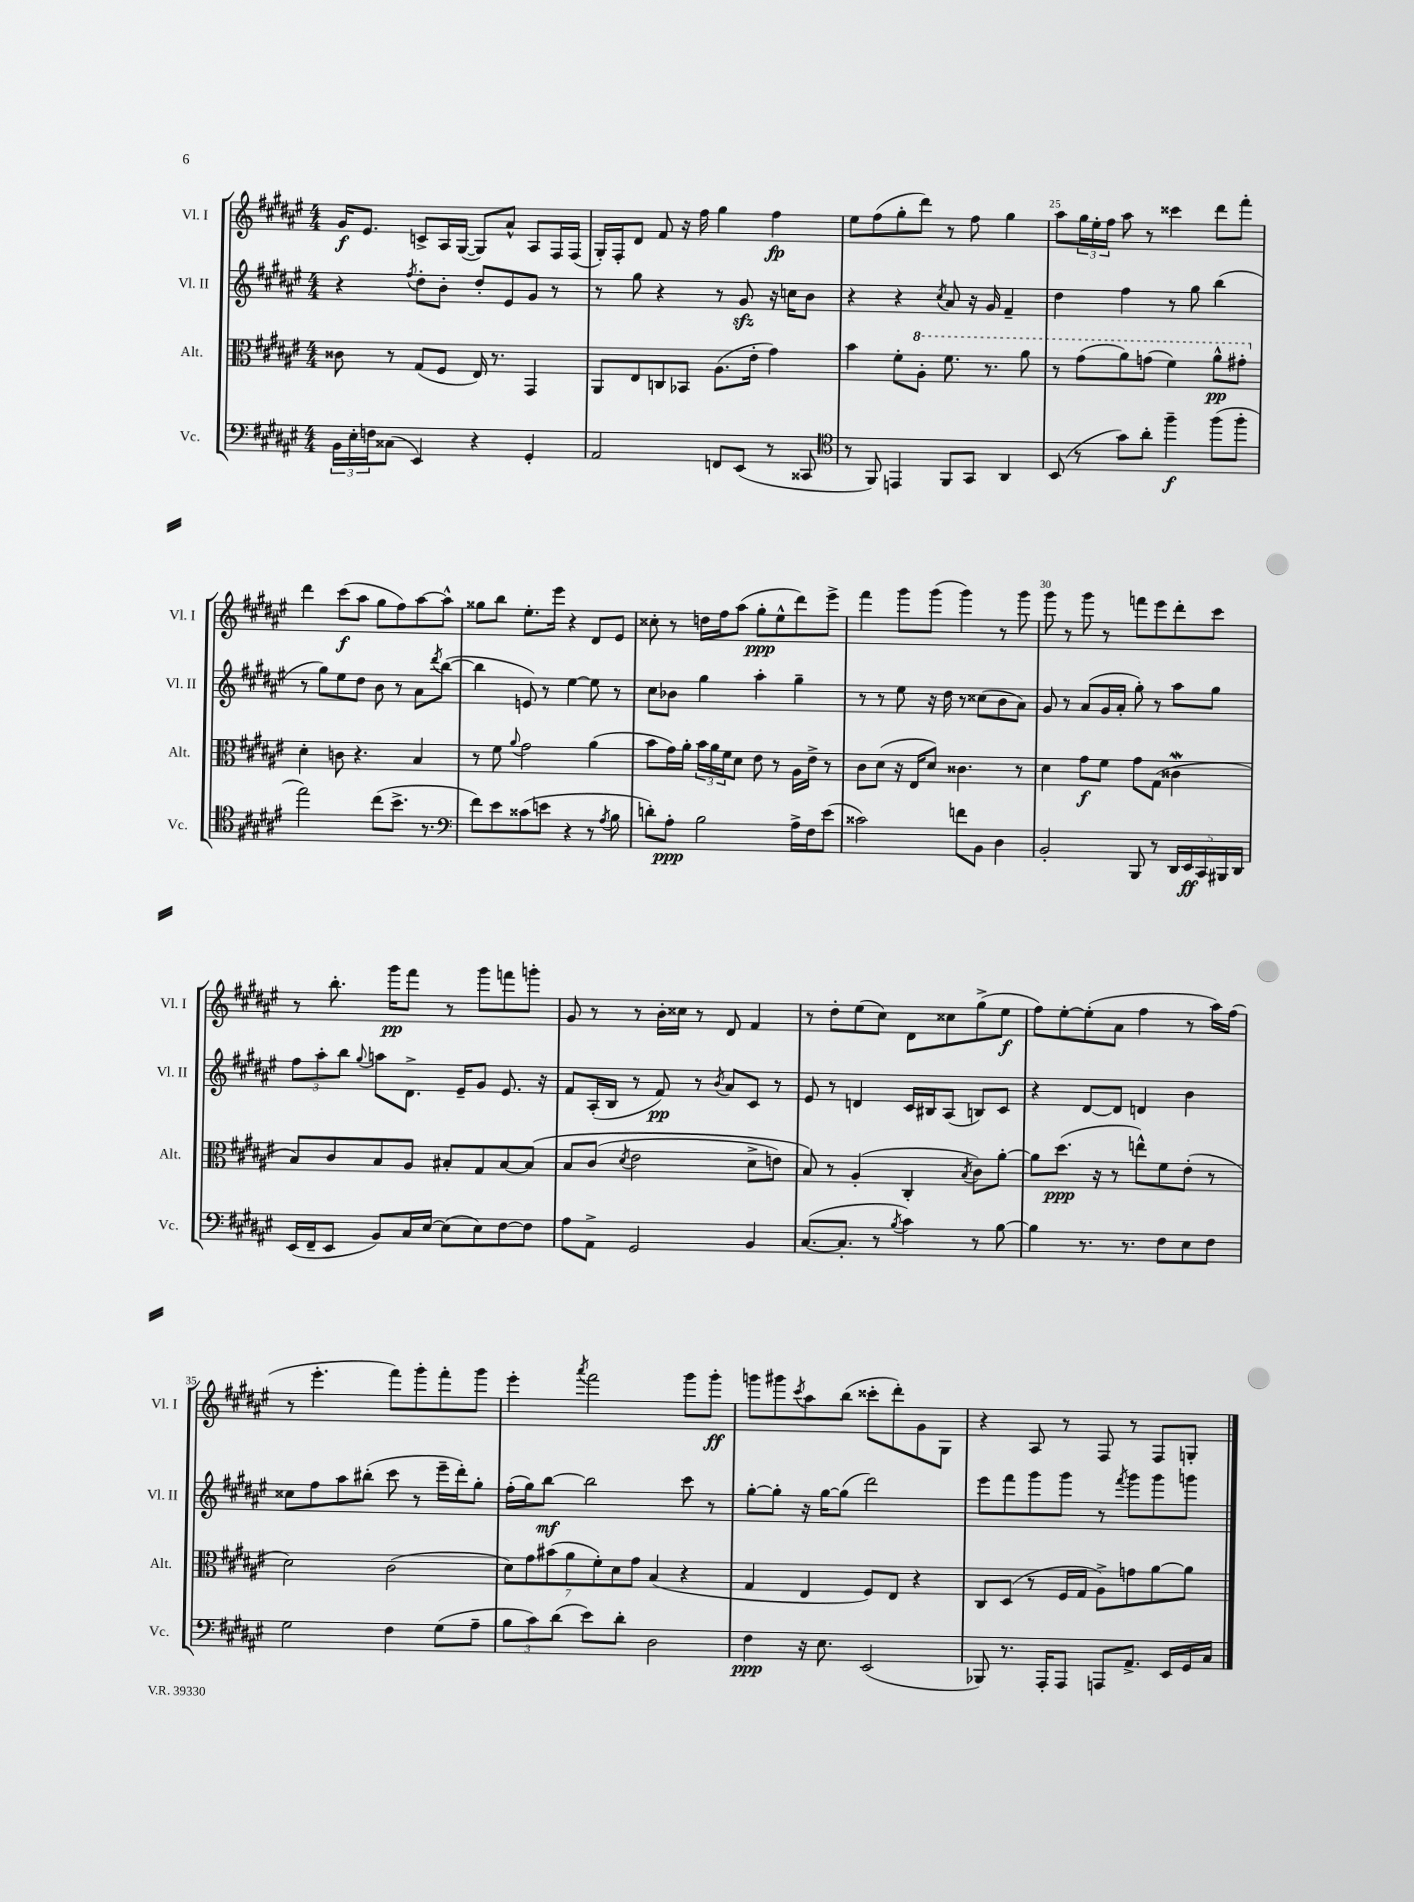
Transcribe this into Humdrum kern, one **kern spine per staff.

**kern	**kern	**kern	**kern
*staff4	*staff3	*staff2	*staff1
*clefF4	*clefC3	*clefG2	*clefG2
*k[f#c#g#d#a#e#]	*k[f#c#g#d#a#e#]	*k[f#c#g#d#a#e#]	*k[f#c#g#d#a#e#]
*M4/4	*M4/4	*M4/4	*M4/4
24BB\LL	8c##\	4r	16g#/LK
24E#'\	.	.	.
.	.	.	8.e#/J
24F\J	.	.	.
(8C##\J	8r	.	.
.	.	8qff#/	.
4EE#/)	(8G#/L	8dd#'\L	8c^/L
.	8F#/J	8b'\J	16A#/L
.	.	.	([16G#/JJ
4r	16E#/)	8dd#'/L	8G#/]L)
.	8.r	.	.
.	.	8e#/	8a#^^/J
4GG#'/	4GG#/	8g#/J	8A#/L
.	.	8r	16F#/L
.	.	.	(16F#/JJ
=	=	=	=
2AA#/	8AA#/L	8r	16G#'/LL)
.	.	.	16F#'/J
.	8E#/	8gg#\	8d#/J
.	8C/	4r	8f#/
.	8BB-/J	.	16r
.	.	.	16ff#\
8FF/L	(8.A#\L	8r	4gg#\
(8EE#/J	.	8g#/	.
.	16e#'\Jk	.	.
8r	4g#\)	16r	4ff#\
.	.	16cc\LK	.
8CC##/	.	8b\J	.
=	=	=	=
*clefC4	*	*	*
8r	4b\	4r	8ee#\L
8FF#/)	.	.	(8ff#\
4EE/	8f#'\L	4r	8gg#'\
.	8a#'\J	.	8ddd#\J)
.	.	8qcc#/	.
8FF#/L	8.ff#\	8a#/	8r
8GG#/J	.	16r	8ff#\
.	8.r	16g#/	.
4AA#/	.	4f#~/	4gg#\
.	8aa#\	.	.
=	=	=	=
(8BB/	8r	4dd#\	8aa#\L
8r	(8gg#\L	.	24gg#\L
.	.	.	24ee#'\
.	.	.	24ff#\JJ
8g#\L)	8aa#\)	4ff#\	8aa#\
8a#'\J	(8gg\J	.	8r
4ff#~\	4ff#\)	8r	4ccc##\
.	.	8gg#\	.
(8ff#\L	8aa#^^\L	(4bb\	8ddd#\L
8ff#'\J	8gg#'\J	.	8fff#'\J
=	=	=	=
2ee#\)	4d#'\	8r	4ddd#\
.	.	8gg#\L)	.
.	8c\	8ee#\	(8ccc#\L
.	4.r	8dd#\J	8aa#\J
(8cc#\L	.	8b\	8gg#\L
8.b^\J	.	8r	8ff#\)
.	4B/	8a#\L	[8aa#\
8.r	.	.	.
.	.	8qddd#/	.
.	.	([8bb\J	8aa#^^\]J
=	=	=	=
*clefF4	*	*	*
8f#\L)	8r	4bb\]	8gg##\L
8e#\	8f#\	.	8bb\J
.	8qqa#/	.	.
(8c##\	2g#\	8e/)	8.ee#'\L
8e\J	.	8r	.
.	.	.	16eee#\Jk
4r	.	[4ee#\	4r
8r	(4a#\	8ee#\]	8d#/L
8qA#/	.	.	.
8B\	.	8r	8e#/J
=	=	=	=
8d'\L)	8b\L	8cc#\L	8cc##'\
8A#'\J	16g#\L)	8b-\J	8r
.	16a#'\JJ	.	.
2B\	24b\LL	4gg#\	16dd\LL
.	24a#\	.	.
.	.	.	16ff#\J
.	24f#\J	.	.
.	8d#\J	.	(8aa#\J
.	8e#\	4aa#'\	8gg#'\L
.	8r	.	8ee#^^\
16A#^\LL	16A#\LL	4gg#~\	8ddd#\)
16F#\J	16e#^\JJ	.	.
(8e#\J	8r	.	8eee#^\J
=	=	=	=
2c##\)	8c#\L	8r	4fff#\
.	(8d#\J	8r	.
.	16r	8ee#\	8ggg#\L
.	16E#/LK	.	.
.	8d#/J)	16r	(8ggg#\J
.	.	16dd#\	.
8f\L	4.c##\	8r	4ggg#\)
8BB\J	.	(8cc##\L	.
4D#\	.	8b\	8r
.	8r	8a#\J)	8ggg#\
=	=	=	=
2BB'/	4d#\	8g#/	8ggg#\
.	.	8r	8r
.	8g#\L	(8a#/L	8ggg#\
.	8f#\J	16g#/L	8r
.	.	16a#'/JJ	.
8BBB/	8g#\L	8gg#'\)	8fff\L
8r	(8G#\J	8r	8eee#\
20DD#/LL	4c##\	8aa#\L	8ddd#'\
20EE#/	.	.	.
20CC#/	.	.	.
.	.	8gg#\J	8ccc#\J
20BBB#/	.	.	.
20DD#/JJ	.	.	.
=	=	=	=
(16EE#/LL	8B/L)	12ff#\L	8r
16FF#~/J	.	.	.
.	.	12aa#'\	.
8EE#/J	8c#/	.	8.bb'\
.	.	12bb\J	.
.	.	8qqgg#/	.
8BB/L)	8B/	8aa\L	.
.	.	.	16ggg#\LK
16C#/L	8A#/J	8.d#^\J	8fff#\J
[16E#/JJ	.	.	.
(8E#\]L	8B#'/L	.	8r
.	.	16e#~/LK	.
8E#\)	8G#/	8g#/J	8ggg#\L
[8F#\	[8B#/	8.e#/	8fff\
8F#\]J	&(8B#/]J	.	8ggg'\J
.	.	16r	.
=	=	=	=
8A#\L	8B/L	8f#/L	8g#/
8AA#^\J	(8c#/J	(16A#'/L	8r
.	.	16B/JJ	.
.	8qd#/	.	.
2GG#/	2e#\	8r	8r
.	.	8f#/)	16b'\LL
.	.	.	16cc##\JJ
.	.	8r	8r
.	.	8qb/	.
.	.	8a#/L	8d#/
4BB/	8d#^\L	8c#/J	4f#/
.	8e\J)	8r	.
=	=	=	=
([8.C#/L	8B/&)	8e#/	8r
.	8r	8r	8dd#'\L
8.C#'/]J	.	.	.
.	(4A#'/	4d/	(8ee#\
8r	.	.	8cc#\J)
8qB/	.	.	.
4c#\)	4C#'/	16c#/LL	8d#\L
.	.	16B#/J	.
.	.	(8A#/J	8cc##\
.	8qB/	.	.
8r	8c#\L)	8B/L)	(8gg#^\
[8B\	[8a#'\J	8c#/J	8ee#\J
=	=	=	=
4B\]	8a#\]L	4r	8ff#\L)
.	(8.dd#\J	.	[8ee#'\
8.r	.	[8d#/L	(8ee#'\]
.	16r	.	.
.	8r	8d#/]J	8a#\J
8.r	.	.	.
.	8ee^^\L)	4d/	4ff#\
8F#\L	8f#\	.	.
8E#\	(8e#'\J	4b\	8r
8F#\J	8r	.	16aa#\LL)
.	.	.	(16ff#\JJ
=	=	=	=
2G#\	2d#\)	8cc##\L	8r
.	.	8ff#\	4.eee#'\
.	.	8aa#\	.
.	.	(8bb#'\J	.
4F#\	(2c#\	8ccc#\	8fff#\L)
.	.	8r	8ggg#'\
(8G#\L	.	16eee#~\LL	8fff#'\
.	.	16ddd#'\J)	.
8A#~\J	.	8gg#'\J	8ggg#\J
=	=	=	=
12B\L	14d#\L)	(16ff#'\LL	4eee#'\
.	.	16gg#\J)	.
.	14g#\	.	.
12c#\)	.	.	.
.	.	[8bb\J	.
.	(14b#\	.	.
(12d#\J	.	.	.
.	14a#\	.	.
.	.	.	8qaaa#/
8e#\L)	.	2bb\]	2fff#\
.	14f#'\)	.	.
.	14d#\	.	.
8d#'\J	.	.	.
.	14g#\J	.	.
2D#\	(4B/	.	.
.	4r	8ccc#\	8ggg#\L
.	.	8r	8ggg#'\J
=	=	=	=
4F#\	4G#/	[8gg#'\L	8ggg\L
.	.	8gg#'\]J	8ggg#\
.	.	.	8qccc#/
16r	4E#/	16r	8aa#\
8.E#\	.	[16gg#\LK	.
.	.	(8gg#\]J	(8bb\J
(2EE#/	8F#/L)	2ddd#\)	8ccc##'\L
.	8E#/J	.	8ddd#'\)
.	4r	.	8g#\
.	.	.	8G#\J
=	=	=	=
8BBB-/)	8C#/L	8eee#\L	4r
8.r	(8D#/J	8fff#\	.
.	8r	8ggg#\	8A#/
16AAA#'/LK	.	.	.
8AAA#/J	16F#/LL	8ggg#\J	8r
.	16G#/JJ	.	.
8AAA/L	8A#^\L)	8r	8F#/
.	.	8qfff#/	.
8.AA#^/J	8g\	8ggg#\L	8r
.	[8a#\	8ggg#\	8F#/L
16EE#/LL	.	.	.
16GG#/	8a#\]J	8ggg\J	8G'/J
16C#/JJ	.	.	.
==	==	==	==
*-	*-	*-	*-
